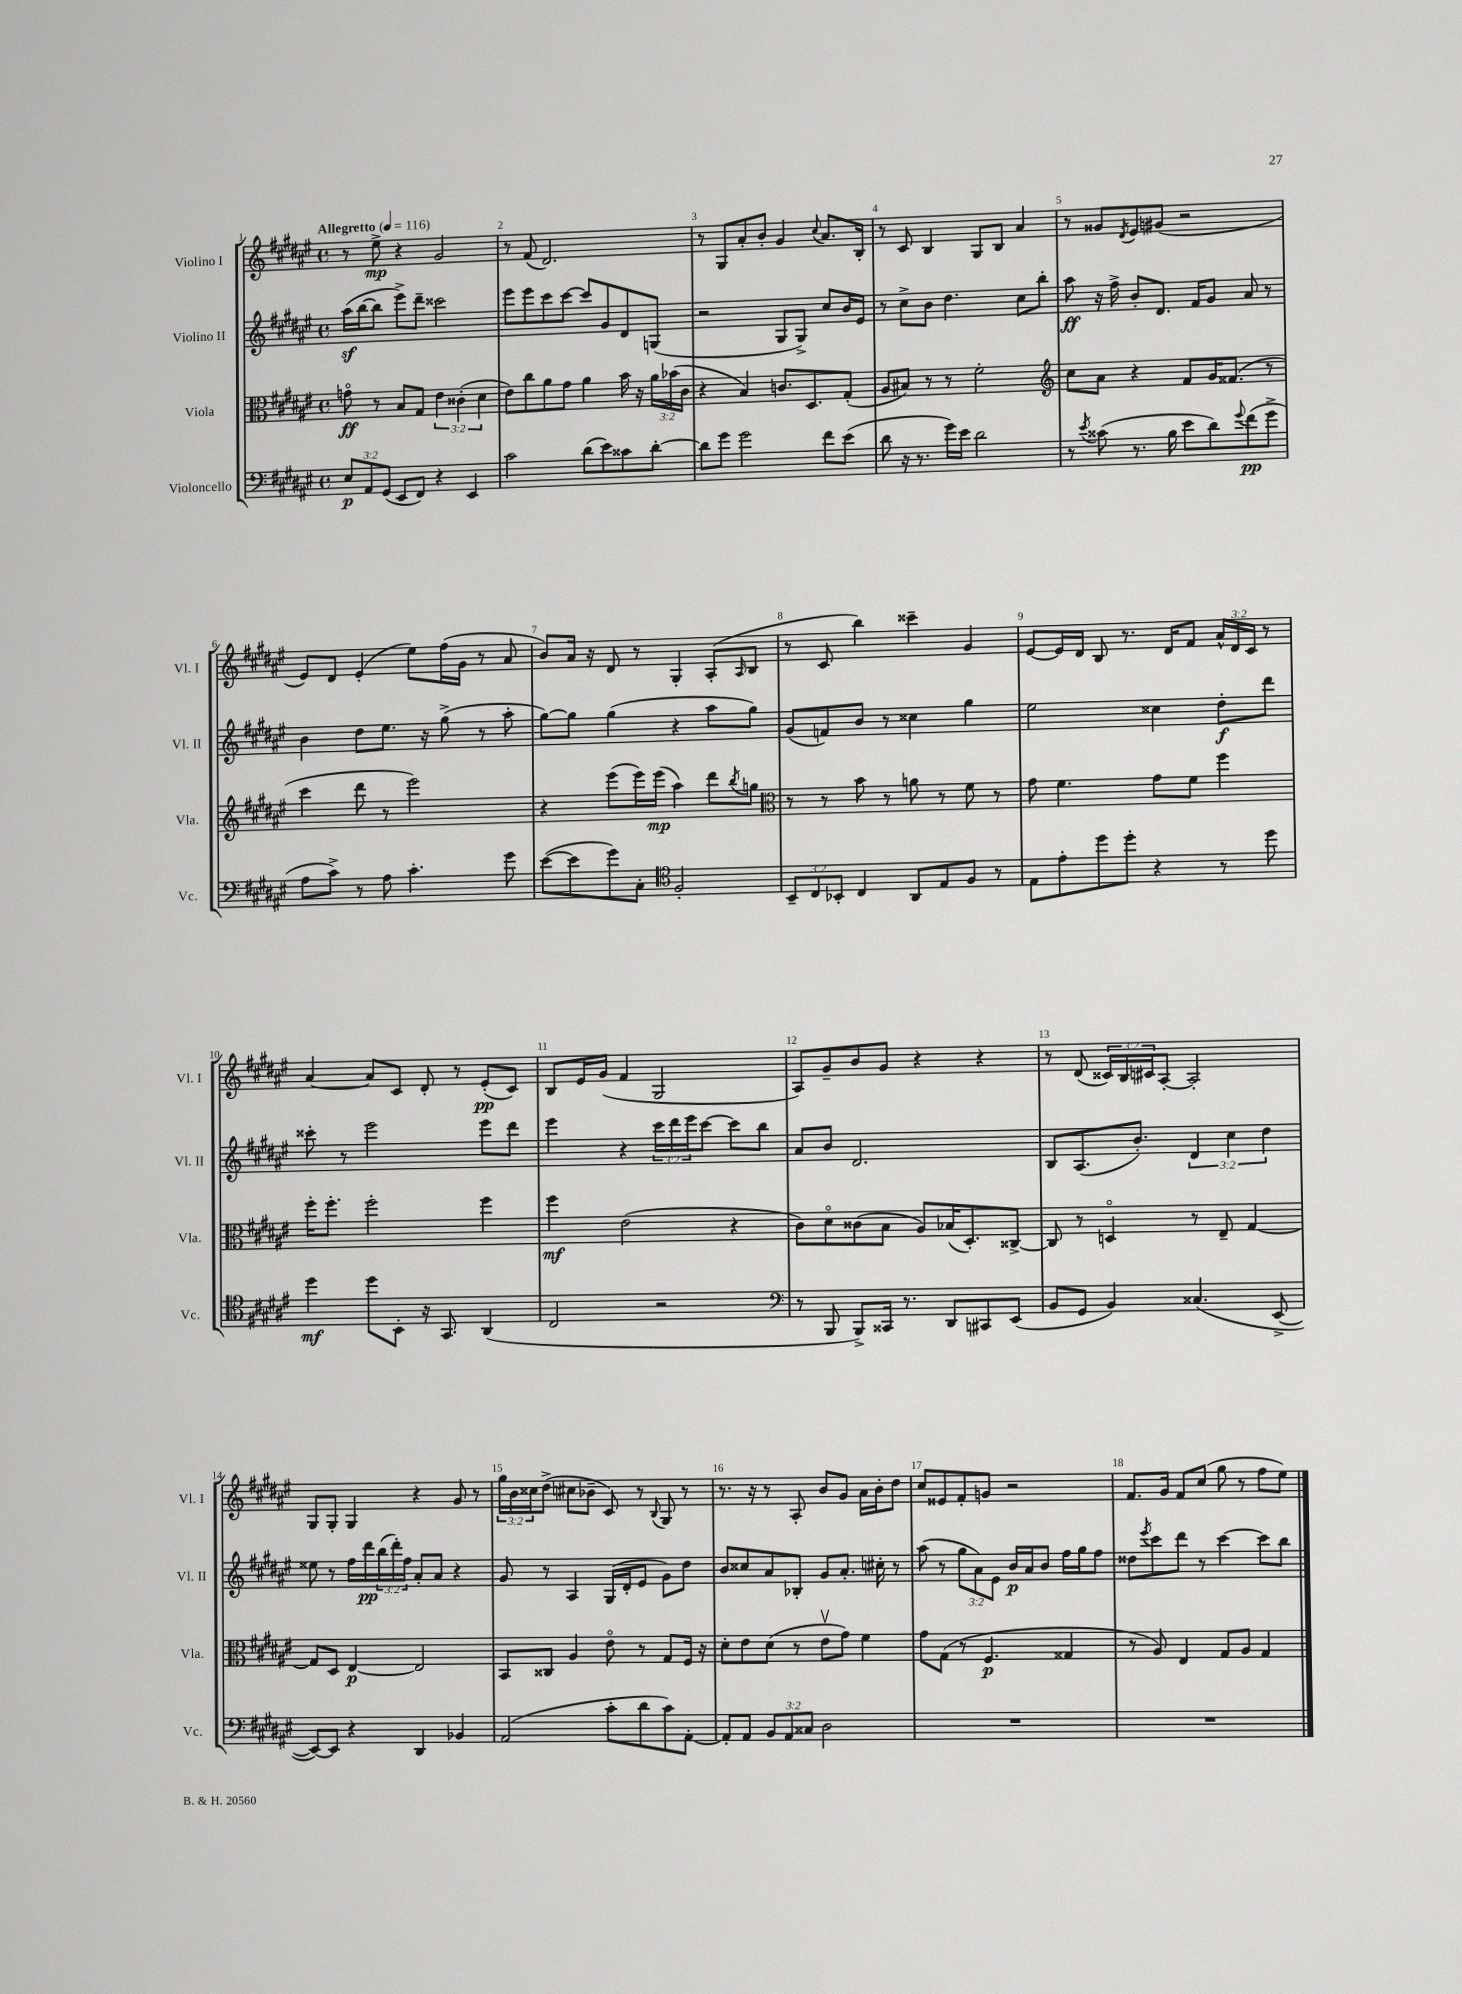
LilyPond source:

<<
\new StaffGroup <<
\new Staff = "s0" \with { instrumentName = "Violino I" shortInstrumentName = "Vl. I" } {
    \clef treble \key fis \major \defaultTimeSignature \time 4/4 \override Staff.TupletNumber.text = #tuplet-number::calc-fraction-text \tempo "Allegretto" 4 = 116
    r8 eis''8->\mp r4 gis'2 |
    r8 fis'8( dis'2.) |
    r8 gis8 ais'8-. b'8-. gis'4 \appoggiatura { cis''8 } ais'8. b16-. |
    r8 cis'8 b4 gis8 b8 ais'4 |
    r8 gisis'8 \acciaccatura { dis'8 } eis'8 gis'8( r2 |
    eis'8) dis'8 eis'4-.( eis''8) fis''16( gis'16 r8 ais'8 |
    b'8) ais'16 r16 dis'8 r8 gis4-. ais8-.( \grace { ais16 } b8 |
    r8 cis'8 b''4) cisis'''4-- gis'4 |
    eis'8~ eis'16 dis'16 b8 r8. dis'16 fis'8 \tuplet 3/2 { ais'16-^ dis'16 cis'16 } r8 |
    ais'4~ ais'8 cis'8 dis'8-. r8 eis'8-.\pp( cis'8) |
    b8 eis'16 gis'16( fis'4 gis2 |
    ais8) gis'8-- b'8 gis'8 r4 r4 |
    r8 dis'8( \tuplet 3/2 { cisis'16) b16 cis'16 } ais8~-. ais2-. |
    gis8 gis8-. gis4 r4 gis'8 r8 |
    \tuplet 3/2 { gis''16 b'16 cisis''16 } dis''8->( cis''8 bes'8-- cis'8) r8 \appoggiatura { b8 } gis8 r8 |
    r8. r16 r8 ais8-. b'8 gis'8 ais'16 b'16-. dis''8 |
    cis''8 eisis'8 fis'8-. g'8 r2 |
    fis'8. gis'16 fis'8 cis''8( gis''8 r8 fis''8 eis''8) \bar "|." |
}
\new Staff = "s1" \with { instrumentName = "Violino II" shortInstrumentName = "Vl. II" } {
    \clef treble \key fis \major \defaultTimeSignature \time 4/4 \override Staff.TupletNumber.text = #tuplet-number::calc-fraction-text
    ais''16\sf( b''16~ b''8 eis'''8->) dis'''8-- cisis'''2 |
    eis'''8 eis'''8 cis'''8 cis'''8~ cis'''8 gis'8 dis'8 g8( |
    r2 gis8 gis8->) cis''8 b'16 eis'16 |
    r8 cis''8-> b'8 dis''4. cis''8 b''8-. |
    ais''8\ff r16 fis''16-> b'8-. dis'8. fis'16 gis'8 ais'8 r8 |
    b'4 dis''8 eis''8. r16 gis''8->( r8 ais''8-. |
    gis''8~) gis''8 gis''4( r4 ais''8 gis''8) |
    gis'8( f'8) b'8 r8 cisis''4 gis''4 |
    eis''2 cisis''4 dis''8-.\f dis'''8 |
    cisis'''8-. r8 eis'''2 eis'''8 dis'''8 |
    eis'''4 r4 \tuplet 3/2 { cis'''16 dis'''16 eis'''16 } cis'''8~ cis'''8 b''8 |
    ais'8 b'8 dis'2. |
    b8 ais8.( b'8.-.) \tuplet 3/2 { dis'4 cis''4 dis''4 } |
    eisis''8 r8 fis''16 dis'''16\pp \tuplet 3/2 { b''16( dis'''16-.) fis''16 } ais'8-. ais'8 r4 |
    gis'8 r8 ais4 gis16( dis'16-. eis'8 gis'8) dis''8 |
    b'8 cisis''8 ais'8 bes8-. gis'8 ais'8.-. cis''16-. r8 |
    ais''8( r8 \tuplet 3/2 { gis''8 ais'8) eis'8 } b'16\p ais'16 b'8 fis''16 gis''16 fis''8 |
    disis''8 \acciaccatura { eis'''8 } cis'''8 dis'''8 r8 cis'''4~ cis'''8 b''8 \bar "|." |
}
\new Staff = "s2" \with { instrumentName = "Viola" shortInstrumentName = "Vla." } {
    \clef alto \key fis \major \defaultTimeSignature \time 4/4 \override Staff.TupletNumber.text = #tuplet-number::calc-fraction-text
    g'8\flageolet\ff r8 b8 gis8 \tuplet 3/2 { eis'4 cisis'4-.( dis'4 } |
    eis'8) cis''8 ais'8 gis'8 ais'4 b'16 r16 \tuplet 3/2 { ais'16 bes'16( cis'16 } |
    r4 b4) c'8. dis8. gis8-.( |
    ais8 bis8) r8 r8 fis'2-. |
    \clef treble cis''8 ais'8 r4 fis'8 gis'16 fisis'8.( r8 |
    cis'''4 dis'''8 r8 eis'''2) |
    r4 eis'''8( eis'''16) eis'''16\mp( ais''4) dis'''8 \acciaccatura { b''8 } g''8 |
    \clef alto r8 r8 b'8 r8 a'8 r8 fis'8 r8 |
    gis'8 fis'4. gis'8 fis'8 fis''4 |
    fis''16-. fis''8.-. fis''2-. fis''4 |
    fis''4\mf eis'2( r4 |
    cis'8) dis'8\flageolet cisis'8( b8 ais8) bes16( dis8.-.) cisis8~-> |
    cisis8 r8 d4\flageolet r8 eis8-- gis4~ |
    gis8 dis8 eis4~\p eis2 |
    b,8 cisis8 ais4 eis'8\flageolet r8 gis8 fis16 r16 |
    dis'8-. eis'8 dis'8( r8 eis'8\upbow gis'8) fis'4 |
    gis'8 gis8( r8 fis4.\p gisis4 |
    r8 ais8) eis4 gis8 ais8 gis4 \bar "|." |
}
\new Staff = "s3" \with { instrumentName = "Violoncello" shortInstrumentName = "Vc." } {
    \clef bass \key fis \major \defaultTimeSignature \time 4/4 \override Staff.TupletNumber.text = #tuplet-number::calc-fraction-text
    \tuplet 3/2 { eis8\p ais,8 gis,8( } eis,8 fis,8) r4 eis,4 |
    cis'2 dis'8( eis'8) cisis'8 dis'8~-. |
    dis'8 gis'8 gis'2 fis'8 eis'8( |
    dis'8 r16 r8. gis'16) eis'16 dis'2 |
    r8 \acciaccatura { eis'8 } cisis'8( r8. b16 eis'8 dis'8) \appoggiatura { gis'8 } fis'8\pp( gis'8-> |
    ais8 cis'8->) r8 ais8 cis'4.-. gis'8 |
    eis'8~( eis'8 gis'8) cis8-. \clef tenor fis2-. |
    \tuplet 3/2 { b,8-- cis8 bes,8-. } cis4 ais,8 eis8 fis8 r8 |
    eis8 eis'8-. dis''8 dis''8-. r4 r8 dis''8 |
    dis''4\mf dis''8 b,8-. r16 gis,8. ais,4( |
    cis2 r2 |
    \clef bass r8 b,,8 b,,8->) cisis,16 r8. dis,8 cis,8 eis,8( |
    b,8 gis,8 b,4) cisis4.( eis,8~-> |
    eis,8~) eis,8 r4 dis,4 bes,4 |
    ais,2( cis'8-. dis'8 cis'8) ais,8~-. |
    ais,8-. ais,8 \tuplet 3/2 { b,8 ais,8 cisis8 } dis2 |
    R1 |
    R1 \bar "|." |
}
>>
>>
\layout { \context { \Score \override BarNumber.break-visibility = ##(#f #t #t) barNumberVisibility = #all-bar-numbers-visible } }
